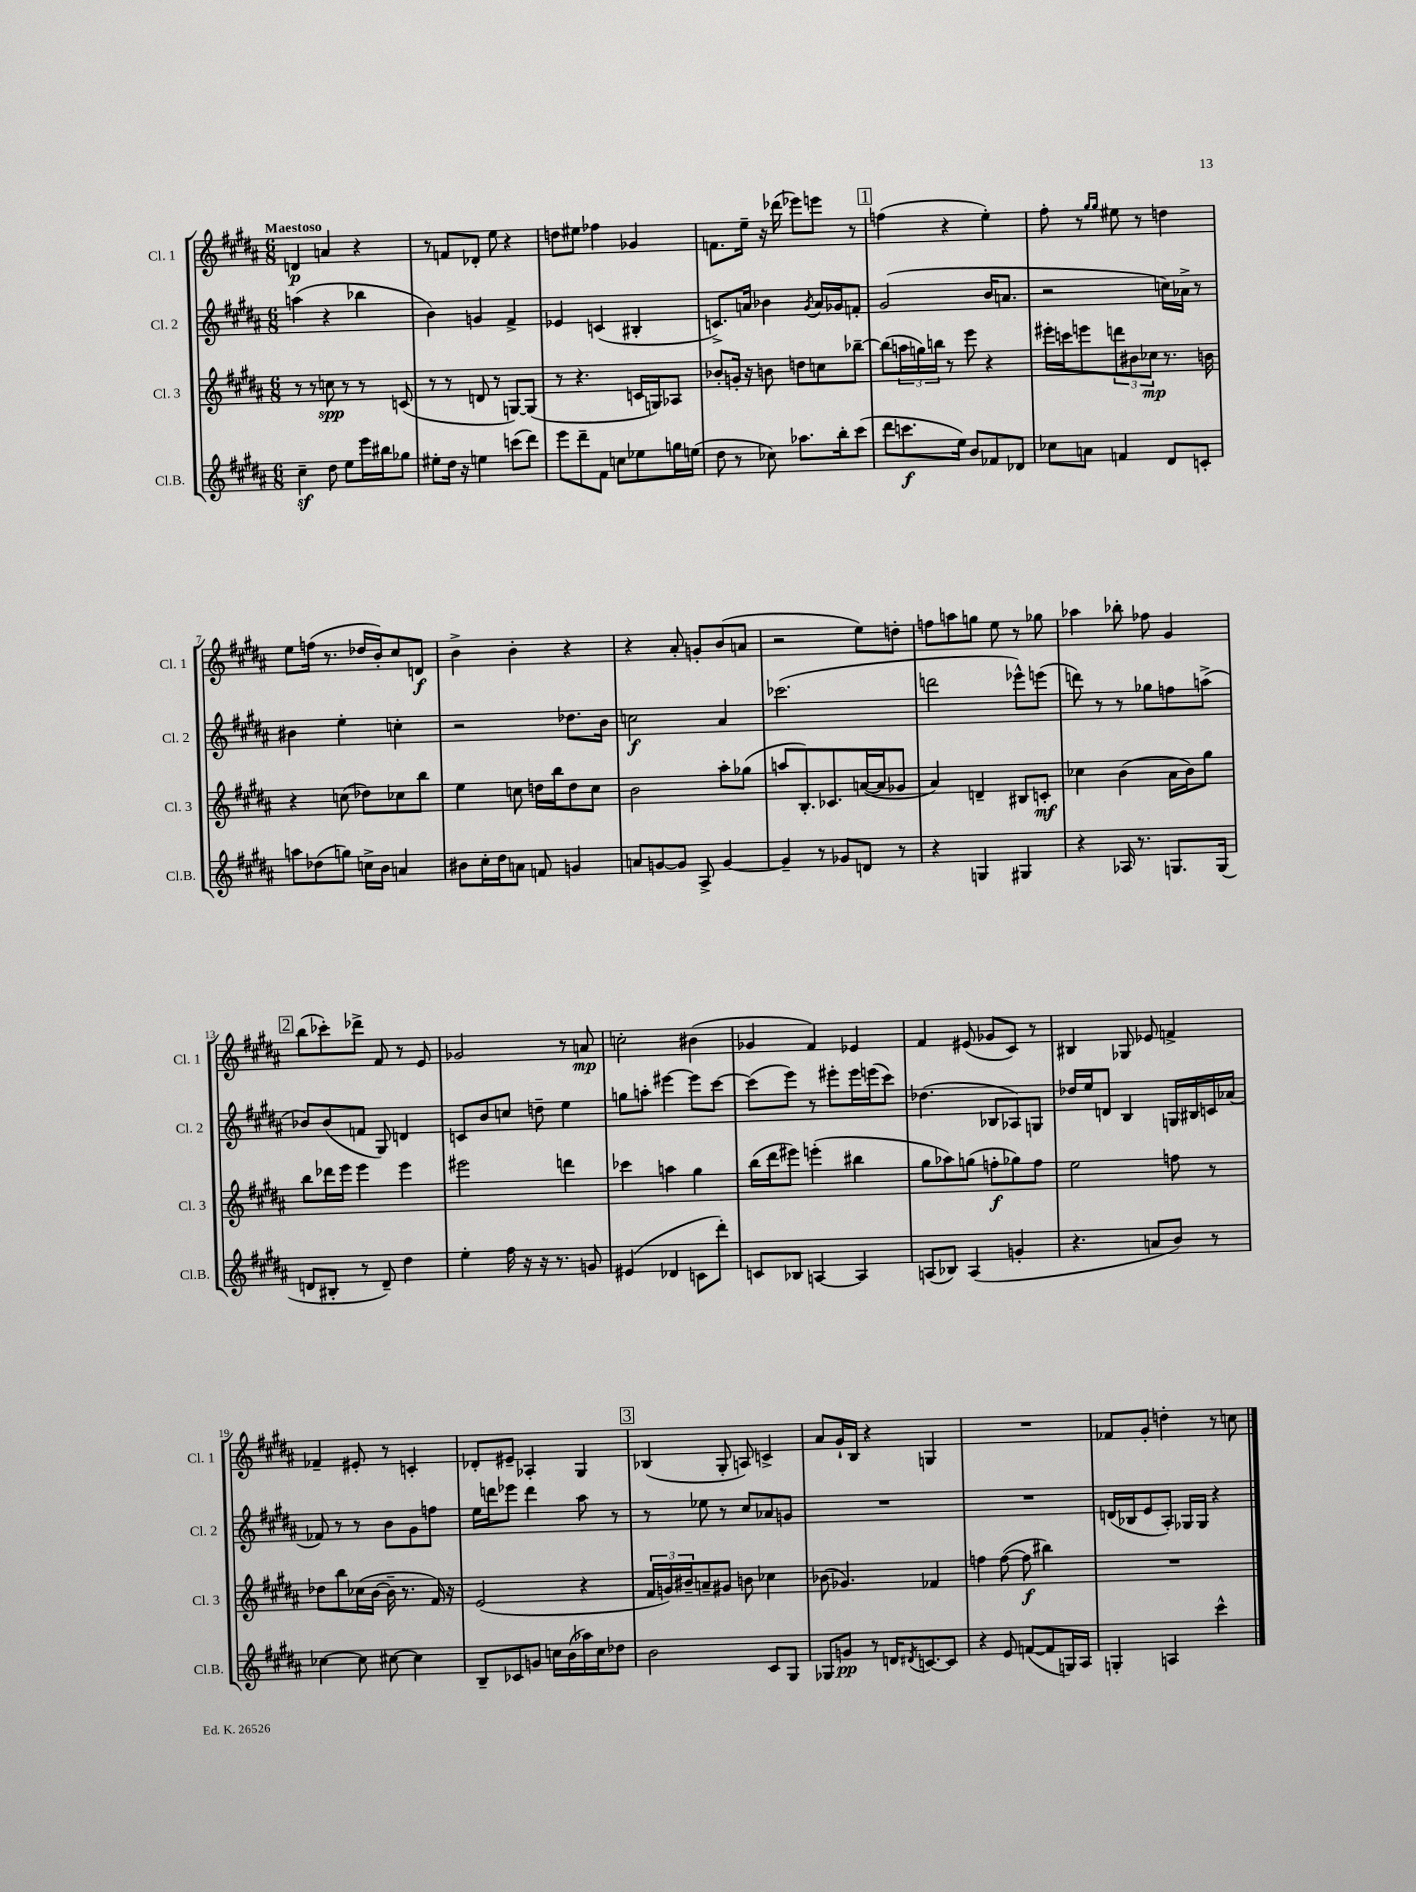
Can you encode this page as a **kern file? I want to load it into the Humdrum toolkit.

**kern	**kern	**kern	**kern
*staff4	*staff3	*staff2	*staff1
*clefG2	*clefG2	*clefG2	*clefG2
*k[f#c#g#d#a#]	*k[f#c#g#d#a#]	*k[f#c#g#d#a#]	*k[f#c#g#d#a#]
*M6/8	*M6/8	*M6/8	*M6/8
4cc#~	8r	(4aa	4d
.	8r	.	.
8dd#	8cc	4r	4a
8ee	8r	.	.
16eee	8r	4bb-	4r
16bb#	.	.	.
8gg-	(8c	.	.
=	=	=	=
8ee#'	8r	4b)	8r
16dd#	8r	.	8f
16r	.	.	.
4ee	8d	4g	8d-'
.	8r	.	8ee
(8ccc	[8G)	4f#^	4r
8ddd#)	(8G]	.	.
=	=	=	=
8eee	8r	4e-	8dd
8ddd#~	4.r	.	8ee#
8f#	.	(4c	4ff-
8cc	.	.	.
8ee-	16c	4B#'	4g-
.	16G)	.	.
16gg	8A-	.	.
(16ee	.	.	.
=	=	=	=
8dd#	8b-'	8.c^)	8.f
8r	16g'	.	.
.	16r	16a	16ee~
8cc-)	8b	4b-	16r
.	.	.	(16ddd-
8.aa-	8dd	.	8eee-)
.	.	8qg#	.
.	8cc	16a	8eee
16bb'	.	16g-	.
(8ccc#	[8bb-~	8f'	8r
=	=	=	=
8ddd#	(8bb-]	(2g#	(4ff
8.ccc	24aa	.	.
.	24gg)	.	.
.	24bb	.	.
.	8r	.	4r
16ee)	.	.	.
8b	8eee	.	.
8f-	4r	16b	4ee')
.	.	8.a	.
8d-	.	.	.
=	=	=	=
8cc-	16eee#'	2r	8ff#'
.	16ccc	.	.
8a	8eee	.	8r
.	.	.	16qqgg#
.	.	.	16qqgg#
4f	12ddd	.	8ee#
.	12b#	.	.
.	.	.	8r
.	12cc-	.	.
8d#	8.r	16cc)	4dd
.	.	16a-^	.
8c'	.	8r	.
.	16b	.	.
=	=	=	=
8aa	4r	4b#	8ee
(8dd-	.	.	(16ff
.	.	.	8.r
8gg)	(8cc	4ee'	.
16cc^	8dd-)	.	16dd-
16b	.	.	16b')
4a	8cc-	4cc'	8cc#
.	8bb	.	8d
=	=	=	=
8b#	4ee	2r	4b^
16cc#'	.	.	.
16dd#	.	.	.
8a	8cc	.	4b'
8f	16dd	.	.
.	16bb	.	.
4g	8dd	8.dd-	4r
.	8cc	.	.
.	.	16b	.
=	=	=	=
8a	2b	2cc	4r
[8g	.	.	.
8g]	.	.	8a#'
8A#^	.	.	8g'
[4g	8aa#'	4a#	(8b
.	(8gg-	.	8a
=	=	=	=
4g~]	8aa	(2.ccc-	2r
.	8.B')	.	.
8r	.	.	.
.	8.c-	.	.
8g-	.	.	.
8d	([16a	.	8ee)
.	16a]	.	.
8r	8g-	.	8dd'
=	=	=	=
4r	4a#)	2ddd	8ff
.	.	.	8aa
4G	4d~	.	8gg
.	.	.	8ee
4G#	8B#	8eee-^^)	8r
.	8c'	(8eee	8gg-
=	=	=	=
4r	4cc-	8ddd)	4aa-
.	.	8r	.
16A-	(4b	8r	8bb-'
8.r	.	.	.
.	.	8gg-	8ff-
8.G	16a#	8ff	4g#
.	16b)	.	.
.	8gg#	(8aa^	.
(16G	.	.	.
=	=	=	=
8d	8bb	8b-)	(8bb
8B#'	16ddd-	(8b-	8ccc-')
.	16eee	.	.
8r	4eee	8f	8ddd-^
8d~)	.	8G#)	8f#
4dd#	4eee	4d	8r
.	.	.	8e
=	=	=	=
4ee'	2eee#	8c	2g-
.	.	8b	.
16ff#	.	8cc	.
16r	.	.	.
16r	.	8dd~	.
8.r	.	.	.
.	4ddd	4ee	8r
8g	.	.	8a
=	=	=	=
(4e#	4ccc-	8gg	2cc'
.	.	8aa'	.
4d-	4aa	[4eee#	.
8c	4gg#	8eee#]	(4b#
8ddd#')	.	[8ccc#	.
=	=	=	=
8c	(16bb	(8ccc#]	4g-
.	16ddd#	.	.
8B-	8eee#)	8eee)	.
[4A	(4eee'	8r	4f#)
.	.	8eee#'	.
4A]	4bb#	16eee#	4e-
.	.	(16eee	.
.	.	8ccc#)	.
=	=	=	=
(8A	8gg#	(4.dd-	4f#
8B-)	8aa-)	.	.
(4A	(8gg	.	(8e#
.	8ff'	8B-	8g-
4g'	8gg-)	8A-)	8c#)
.	8ff	8G	8r
=	=	=	=
4.r	2ee	16dd-	4B#
.	.	16ee	.
.	.	8d	.
.	.	4B	8G-
8a	.	.	8e-
8b)	8ff	16G	4f^
.	.	16B#	.
8r	8r	16c	.
.	.	(16a-	.
=	=	=	=
[4cc-	8dd-	8f-)	4f-~
.	8bb	8r	.
8cc-]	(16cc-	8r	8e#'
.	[16b	.	.
[8cc#	16b~]	8b	8r
.	8.r	.	.
4cc#]	.	8g#	4c'
.	16f#)	8ff	.
.	16r	.	.
=	=	=	=
8B~	(2e	16ee	8d-'
.	.	16ddd	.
8c-	.	8eee-	8e#~
8g	.	4ddd	4A-'
16cc	.	.	.
(16b	.	.	.
16aa-)	4r	8aa#	4G#
16cc	.	.	.
8dd-	.	8r	.
=	=	=	=
2b	24f#	8r	(4B-
.	24g)	.	.
.	24b#~	.	.
.	8a~	8ee-	.
.	8g#	8r	8G#'
.	8b	8cc#	8A)
8c#	4cc-	8a-	4c^
8G#	.	8g	.
=	=	=	=
8G-	(8b-	2.r	8a#
8g	4.g-)	.	16g#`
.	.	.	16B
8r	.	.	4r
16d	.	.	.
8qd#	.	.	.
[8.c	.	.	.
.	4f-	.	4G
8c]	.	.	.
=	=	=	=
4r	4ff	2.r	2.r
8e	([8ff	.	.
([8f	8ff]	.	.
8f]	4bb#)	.	.
16G)	.	.	.
16A#	.	.	.
=	=	=	=
4G'	2.r	(16d	8f-
.	.	16B-	.
.	.	8e	8g#'
4A	.	8A#')	4dd'
.	.	16G-	.
.	.	16G-	.
4ccc#^^	.	4r	8r
.	.	.	8cc
==	==	==	==
*-	*-	*-	*-
